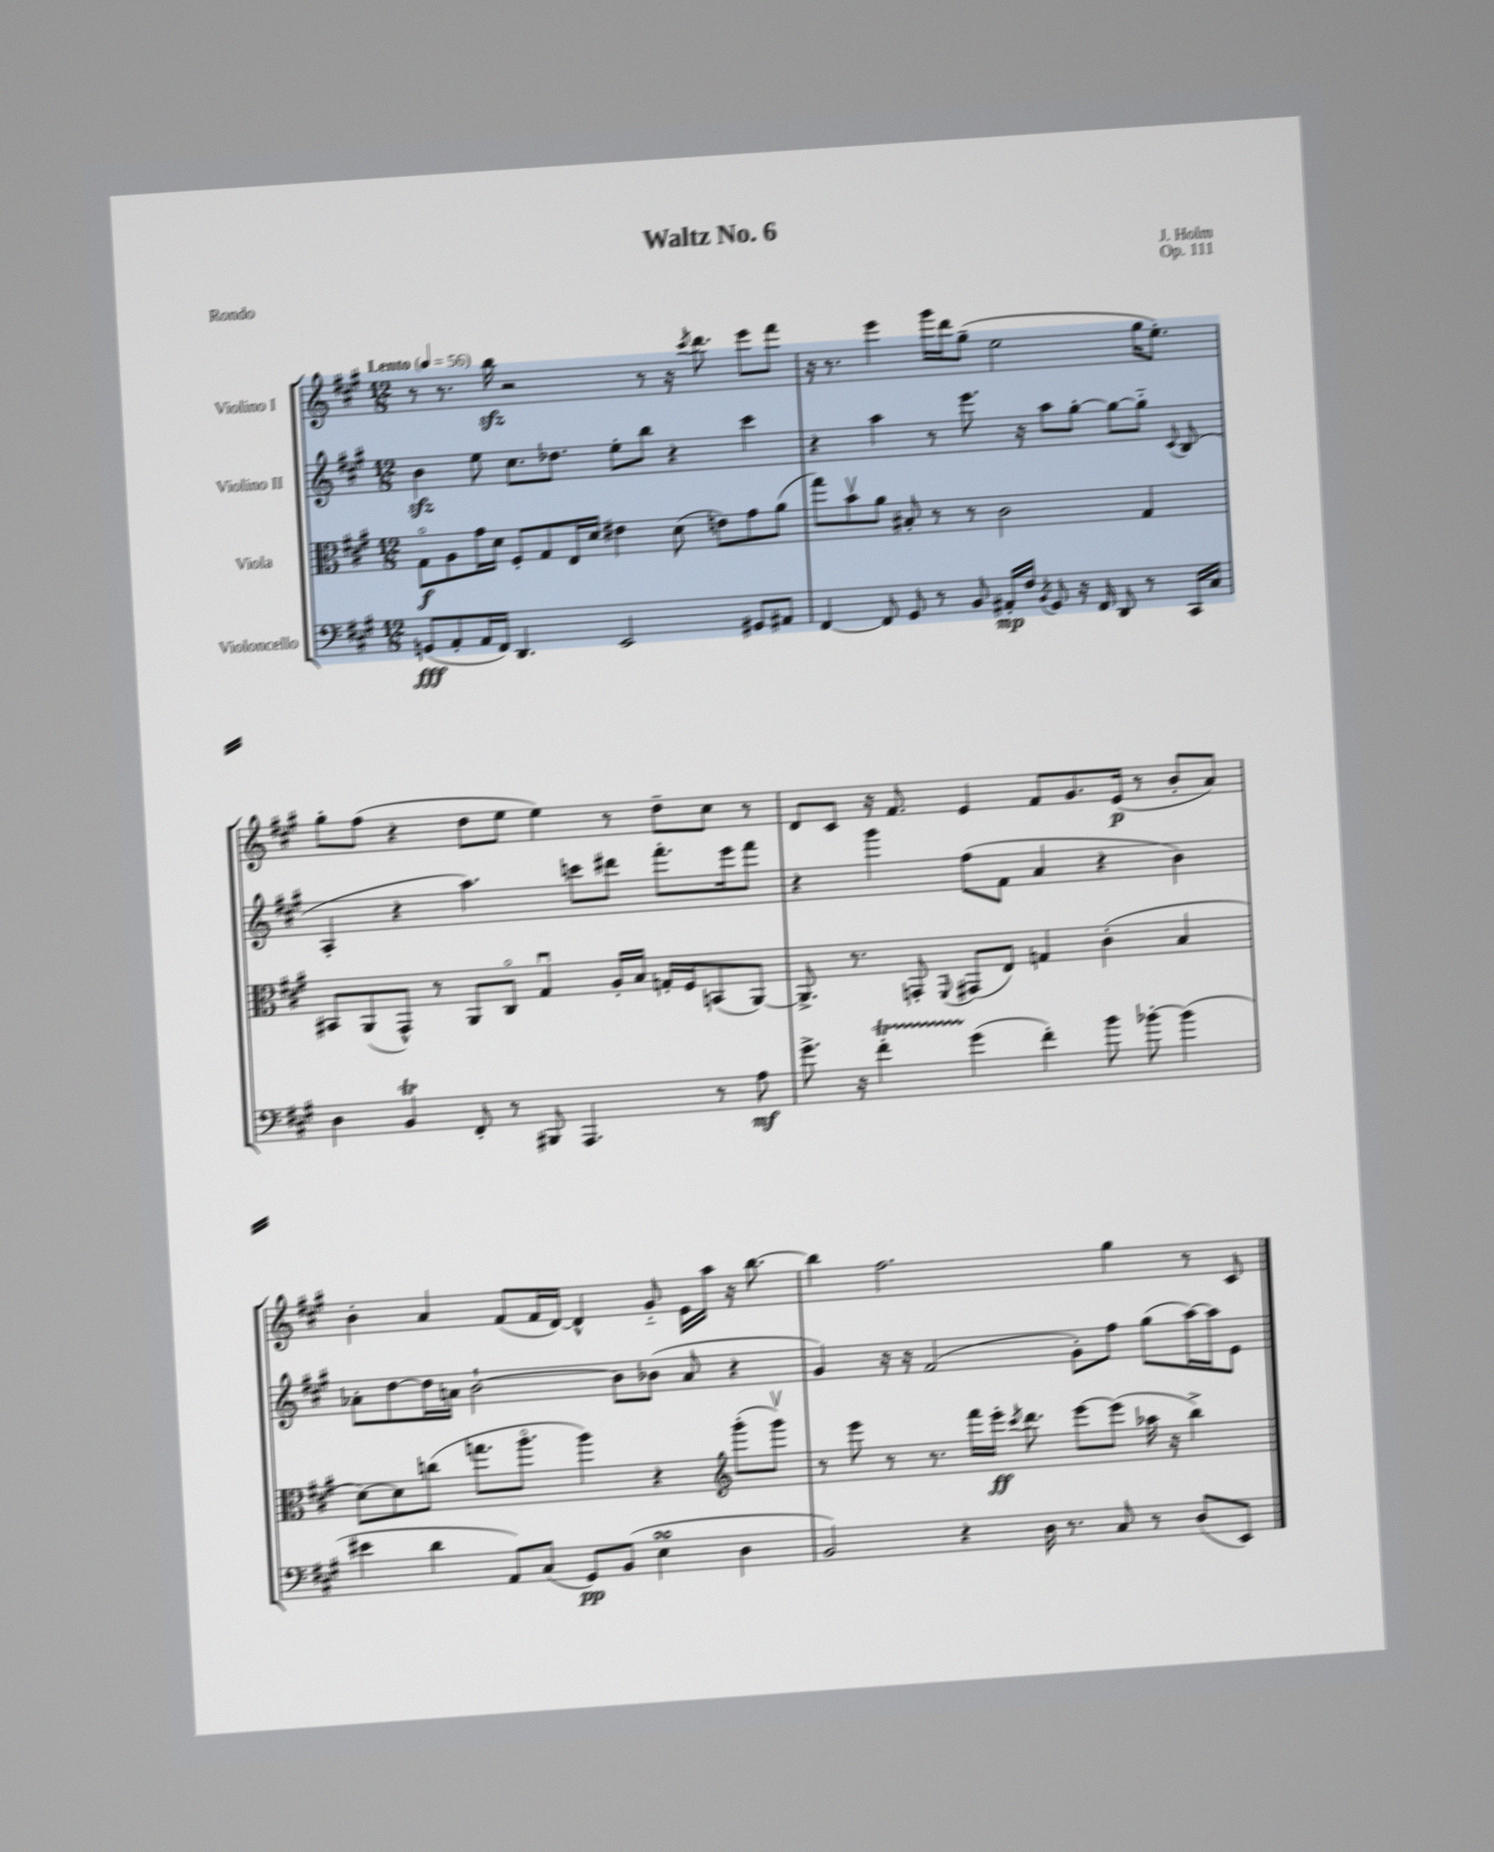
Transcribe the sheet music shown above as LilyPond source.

\header { title = "Waltz No. 6" composer = "J. Holm" opus = "Op. 111" piece = "Rondo" }
<<
\new StaffGroup <<
\new Staff = "s0" \with { instrumentName = "Violino I" } {
    \clef treble \key a \major \numericTimeSignature \time 12/8 \tempo "Lento" 4 = 56
    \autoBeamOff r8 r8. b''16\sfz r2 r8 r16 \acciaccatura { cis'''8 } d'''8. e'''8[ fis'''8] |
    r16 r8. e'''4 gis'''16[ d'''16 gis''8]--( e''2 gis''16[ e''8.]-.) |
    gis''8[-. fis''8]( r4 d''8[ e''8] e''4) r8 d''8[-- cis''8] r8 |
    d'8[ cis'8] r16 fis'8. e'4 fis'8[ gis'8. e'16]\p( r8 b'8[-. a'8]) |
    b'4-. a'4 fis'8[( fis'16 d'16]~) d'4-^ gis'8-_ e'16[ a''16] r16 b''8.~ |
    b''4 fis''2. gis''4 r8 cis'8 \bar "|." |
}
\new Staff = "s1" \with { instrumentName = "Violino II" } {
    \clef treble \key a \major \numericTimeSignature \time 12/8
    \autoBeamOff b'4\sfz e''8 cis''8.[ des''8.] e''8[-. b''8] r4 cis'''4 |
    r4 a''4 r8 e'''8. r16 a''8[ gis''8]~-. gis''8[~ gis''8]-_ \appoggiatura { cis'8 } b8( |
    a4-. r4 a''4.) c'''8[ dis'''8] fis'''8.[-. e'''16 fis'''8] |
    r4 gis'''4 fis''8[( fis'8] a'4 r4 b'4) |
    aes'8[-. d''8~ d''16 a'16] b'2~-! b'8[ bes'8]( a'8 r4 |
    gis'4) r16 r16 fis'2( gis'8[-.) fis''8] gis''8[( a''16~) a''16 e'8] \bar "|." |
}
\new Staff = "s2" \with { instrumentName = "Viola" } {
    \clef alto \key a \major \numericTimeSignature \time 12/8
    \autoBeamOff gis8[\flageolet\f a8 gis'16 d'16] fis8[-. gis8 e16 d'16] eis'4 d'8( e'8[) gis'8 a'8]( |
    gis''8[) b'8\upbow a'8] bis8-. r8 r8 cis'2 gis4 |
    bis,8[ a,8( gis,8]-^) r8 a,8[ cis8]\flageolet gis4\downbow a16[-. b16] g16[-. fis16 b,8( a,8]~) |
    a,8.-> r8. g,8-. \appoggiatura { fis,8 } gis,8[( e8]) g4 cis'4-.( b4 |
    d'8[~) d'8 c''8]( g''8.[ a''8.]\flageolet a''4) r4 \clef treble gis'''8[-.( gis'''8]\upbow) |
    r8 e'''8 r8 r8. fis'''16[ e'''16]-.\ff \acciaccatura { cis'''8 } d'''8. e'''8[~ e'''8]( aes''16 r16 b''4->) \bar "|." |
}
\new Staff = "s3" \with { instrumentName = "Violoncello" } {
    \clef bass \key a \major \numericTimeSignature \time 12/8
    \autoBeamOff g,8[\fff( a,8-. a,16 fis,16]) d,4. e,2 gis,8[ ais,8] |
    fis,4~ fis,8 gis,8 r8 b,8 ais,16[-.\mp fis16] \acciaccatura { b,8 } gis,8 r16 fis,16 d,8 r8 cis,16[ cis16] |
    d4 b,4\trill fis,8-. r8 bis,,8 a,,4. r8 a8\mf |
    gis'8.-> r16 fis'4-.\startTrillSpan gis'4\stopTrillSpan( fis'4-.) b'8 bes'8~-. bes'4( |
    eis'4 d'4 a,8[) cis8]( gis,8[\pp) b,8]( e4\turn d4 |
    b,2) r4 d16 r8. cis8 r8 d8[( e,8]) \bar "|." |
}
>>
>>
\layout { \context { \Score \remove "Bar_number_engraver" } }
